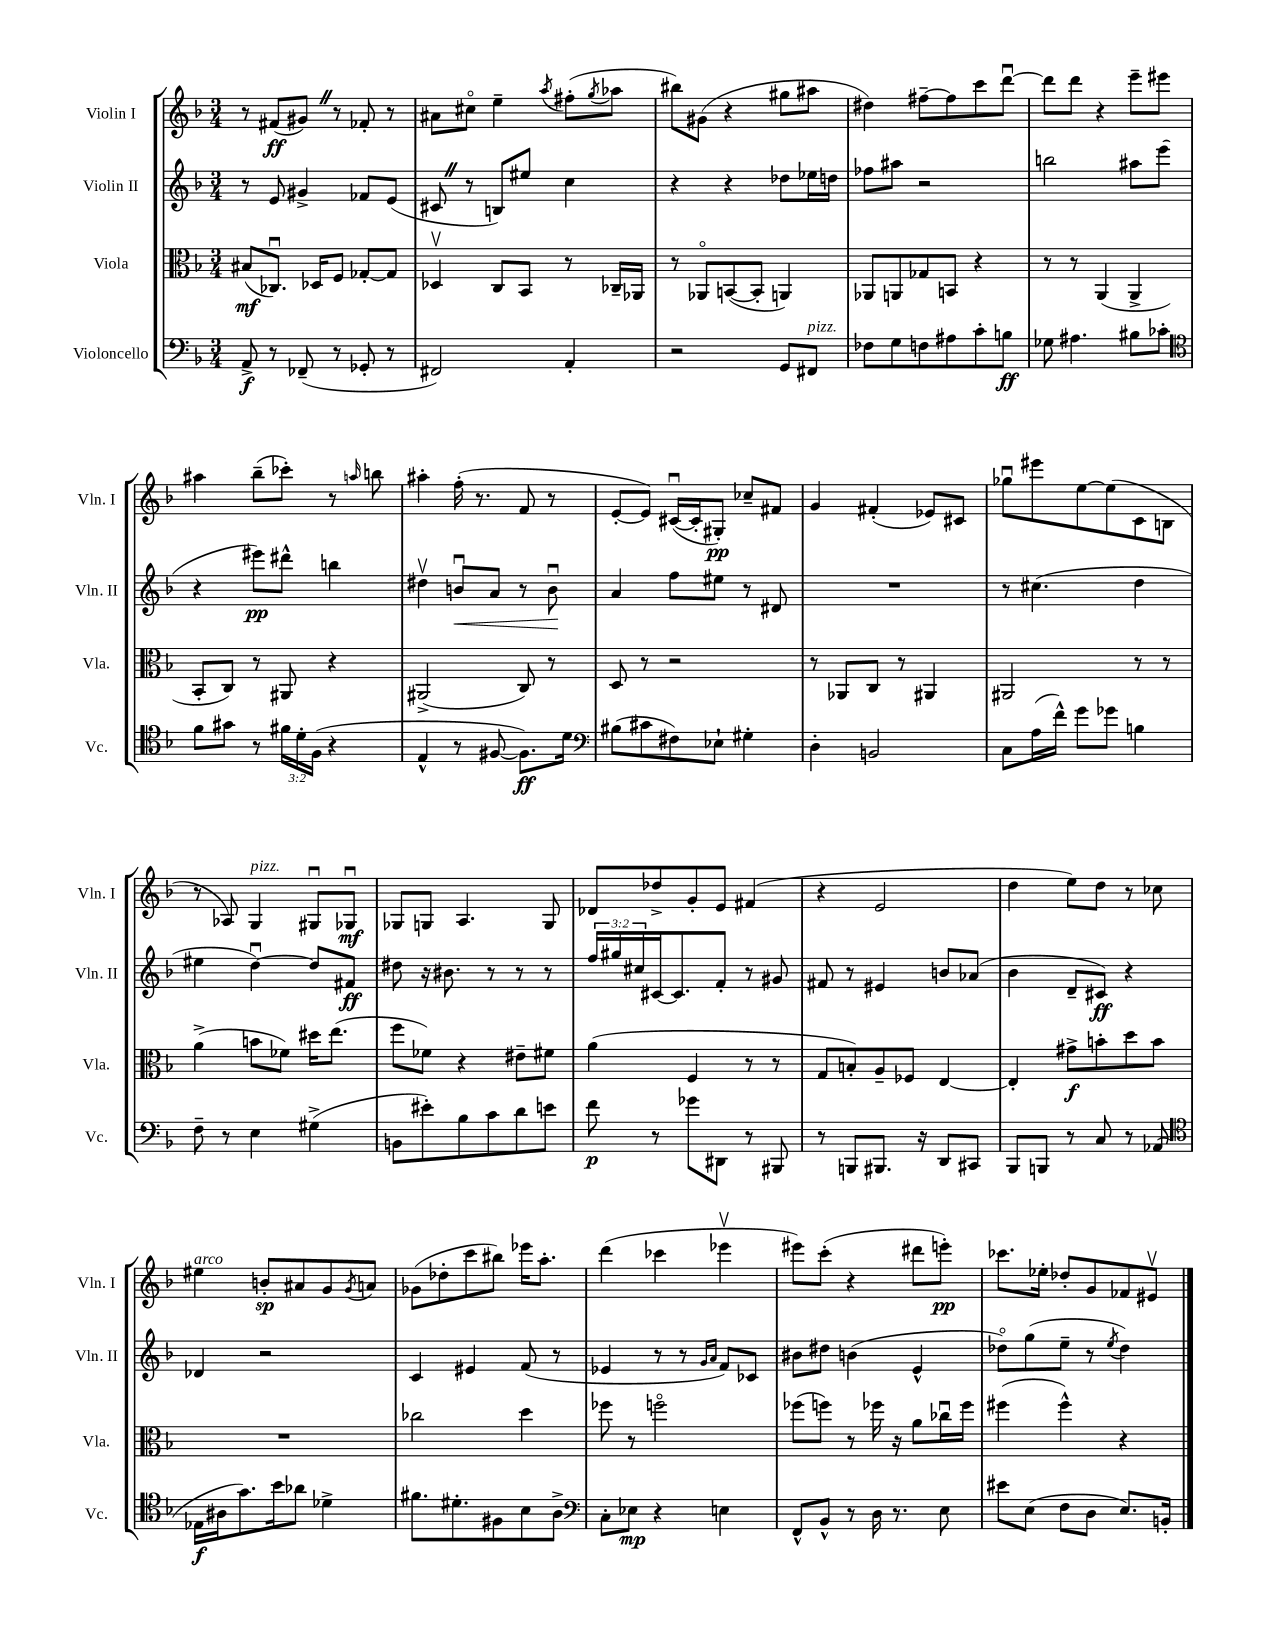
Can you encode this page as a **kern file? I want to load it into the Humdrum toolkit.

**kern	**kern	**kern	**kern
*staff4	*staff3	*staff2	*staff1
*clefF4	*clefC3	*clefG2	*clefG2
*k[b-]	*k[b-]	*k[b-]	*k[b-]
*M3/4	*M3/4	*M3/4	*M3/4
8AA^	(8B#	8r	8r
8r	8.C-u)	8e	(8f#
(8FF-~	.	4g#^	8g#)
.	16D-	.	.
8r	8F	.	8r
8GG-'	[8G-'	8f-	8f-'
8r	8G-]	(8e	8r
=	=	=	=
2FF#)	4D-v	8c#	8a#
.	.	8r	8cc#o
.	8C	8B)	4ee~
.	8BB-	8ee#	.
.	.	.	8qaa
4AA'	8r	4cc	(8ff#'
.	.	.	8qgg
.	16C-~	.	8aa-
.	16AA-	.	.
=	=	=	=
2r	8r	4r	8bb#)
.	8AA-o	.	(8g#
.	([8BB	4r	4r
.	8BB']	.	.
8GG	4AA)	8dd-	8gg#
8FF#	.	16ee-	8aa#
.	.	16dd	.
=	=	=	=
8F-	8AA-	8ff-	4dd#)
8G	8AA	8aa#	.
8F	8G-	2r	[8ff#~
8A#	8BB	.	8ff#]
8c'	4r	.	8ccc
8B	.	.	[8dddu
=	=	=	=
8G-	8r	2bb	8ddd]
4.A#	8r	.	8ddd
.	(4AA	.	4r
8B#	4AA^	8aa#	8eee~
8c-'	.	(8eee	8eee#
=	=	=	=
*clefC4	*	*	*
8f	8BB-'	4r	4aa#
8g#	8C)	.	.
8r	8r	8eee#)	(8bb-~
24f#	8AA#	8ddd#^^	8ccc-')
24d'	.	.	.
(24F	.	.	.
4r	4r	4bb	8r
.	.	.	16qqaa
.	.	.	8bb
=	=	=	=
4E^^	(2AA#^	4dd#v	4aa#'
8r	.	8bu	(16ff'
.	.	.	8.r
[8F#	.	8a	.
8.F#])	8C)	8r	8f
.	8r	8bu	8r
16d	.	.	.
=	=	=	=
*clefF4	*	*	*
(8B#	8D	4a	[8e'
8c#	8r	.	8e])
8F#)	2r	8ff	([16c#u
.	.	.	16c#']
8E-`	.	8ee#	8G#')
4G#'	.	8r	8cc-~
.	.	8d#	8f#
=	=	=	=
4D'	8r	2.r	4g
.	8AA-	.	.
2BB	8C	.	(4f#'
.	8r	.	.
.	4AA#	.	8e-)
.	.	.	8c#
=	=	=	=
8C	2AA#	8r	8gg-u
(16A	.	(4.cc#	8eee#
16f^^)	.	.	.
8g	.	.	[8ee
8g-	.	.	(8ee]
4B	8r	4dd	8c
.	8r	.	8B
=	=	=	=
8F~	(4a^	4ee#	8r
8r	.	.	8A-)
4E	8b	[4ddu)	4G
.	8f-)	.	.
(4G#^	16dd#	8dd]	8G#u
.	(8.ee	.	.
.	.	8f#	8G-u
=	=	=	=
8BB	8ff	8dd#	8G-
8e#')	8f-)	16r	8G
.	.	8.b#	.
8B-	4r	.	4.A
8c	.	8r	.
8d	8e#~	8r	.
8e	8f#	8r	8G
=	=	=	=
8f	(4a	24ff	8d-
.	.	24gg#	.
.	.	24cc#	.
8r	.	[16c#	8dd-^
.	.	8.c#]	.
8g-	4F	.	8g'
8DD#	.	8f'	8e
8r	8r	8r	(4f#
8BBB#	8r	8g#	.
=	=	=	=
8r	8G	8f#	4r
8BBB	8B')	8r	.
8.BBB#	8A~	4e#	2e
.	8F-	.	.
16r	.	.	.
8DD	[4E	8b	.
8CC#	.	(8a-	.
=	=	=	=
8BBB-	4E']	4b-	4dd
8BBB	.	.	.
8r	8g#^	8d~	8ee)
8C	8b'	8c#)	8dd
8r	8dd	4r	8r
(8AA-	8b	.	8cc-
=	=	=	=
*clefC4	*	*	*
16E-	2.r	4d-	4ee#
16A#	.	.	.
8.g)	.	.	.
.	.	2r	8b'
16b-	.	.	.
8a-	.	.	8a#
4d-^	.	.	8g
.	.	.	8qg
.	.	.	8a
=	=	=	=
8.f#	2cc-	4c	(8g-
.	.	.	8dd-'
8.d#'	.	.	.
.	.	4e#	8ccc
8F#	.	.	8bb#)
8B-	4dd	(8f	16eee-
.	.	.	8.aa'
8A^	.	8r	.
=	=	=	=
*clefF4	*	*	*
8C'	8ff-	4e-	(4ddd
8E-	8r	.	.
4r	2ffo	8r	4ccc-
.	.	8r	.
.	.	16qqg	.
.	.	16qqa	.
4E	.	8f)	4eee-v
.	.	8c-	.
=	=	=	=
8FF^^	(8ff-	8b#	8eee#)
8BB-^^	8ff)	8dd#	(8ccc'
8r	8r	(4b	4r
16D	16ff-	.	.
8.r	16r	.	.
.	8a	4e^^	8ddd#
8E	16cc-u	.	8eee')
.	16ff-	.	.
=	=	=	=
8e#	(4ff#	8dd-o)	8.ccc-
(8E	.	(8gg	.
.	.	.	16ee-'
8F	4ff#^^)	8ee~	8dd-'
8D	.	8r	8g
.	.	8qee	.
8.E)	4r	4dd-)	8f-
.	.	.	8e#v
16BB'	.	.	.
==	==	==	==
*-	*-	*-	*-
